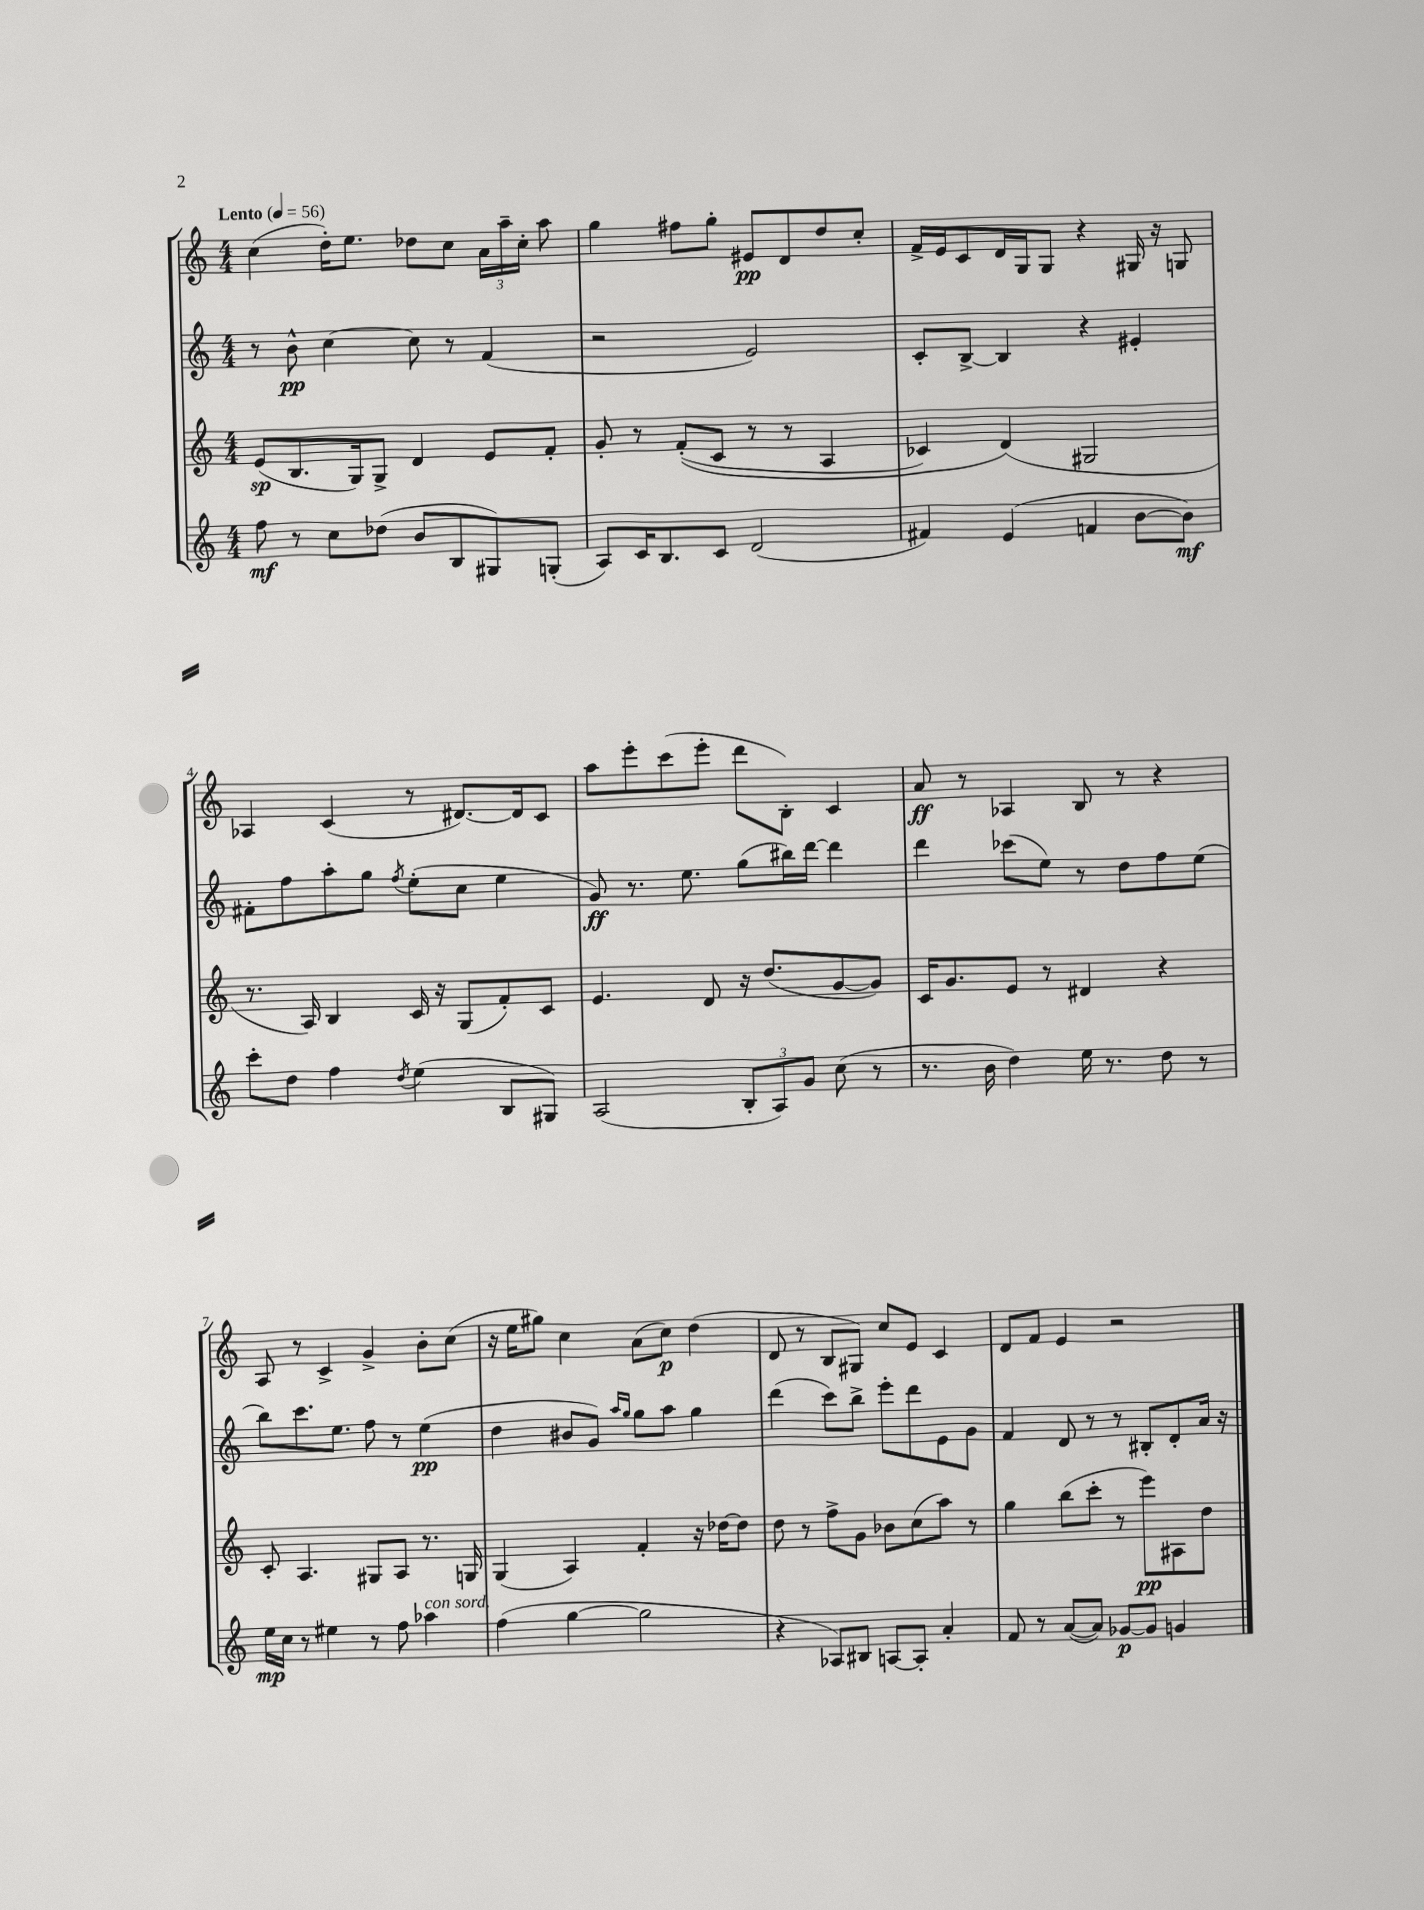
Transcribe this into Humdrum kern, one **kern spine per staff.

**kern	**kern	**kern	**kern
*staff4	*staff3	*staff2	*staff1
*clefG2	*clefG2	*clefG2	*clefG2
*k[]	*k[]	*k[]	*k[]
*M4/4	*M4/4	*M4/4	*M4/4
*MM56	*MM56	*MM56	*MM56
8ff	(8e	8r	(4cc
8r	8.B	8b^^	.
8cc	.	[4cc	16dd')
.	16G)	.	8.ee
(8dd-	8G^	.	.
8b	4d	8cc]	8dd-
8B	.	8r	8cc
8G#)	8e	(4f	24a
.	.	.	24aa~
.	.	.	24cc'
(8G'	8f'	.	8aa
=	=	=	=
8A)	8g'	2r	4gg
16c	8r	.	.
8.B	.	.	.
.	&((8f'	.	8ff#
8c	8c	.	8gg'
(2d	8r	2e)	8e#
.	8r	.	8d
.	4A	.	8dd
.	.	.	8cc'
=	=	=	=
4f#)	4c-)	8c'	16f^
.	.	.	16e
.	.	[8B^	8c
(4e	(4d&)	4B]	16d
.	.	.	16G
.	.	.	8G
4f	2G#	4r	4r
[8b	.	4e#'	16G#
.	.	.	16r
8b])	.	.	8G
=	=	=	=
8ccc'	8.r	8f#'	4A-
8dd	.	8ff	.
.	16A)	.	.
4ff	4B	8aa'	(4c
.	.	8gg	.
8qdd	.	8qff	.
(4ee	16c	(8ee'	8r
.	16r	.	.
.	(8G	8cc	[8.d#)
8B	8f')	4ee	.
.	.	.	16d#]
8G#)	8c	.	8c
=	=	=	=
(2A	4.e	8g)	8aa
.	.	8.r	8eee'
.	.	.	(8ccc
.	.	8.ee	.
.	8d	.	8eee'
12B'	16r	(8gg	8ddd
.	(8.dd	.	.
12A)	.	.	.
.	.	16bb#)	8B')
12g	.	.	.
.	.	[16ddd	.
(8cc	[8g	4ddd]	4c
8r	8g])	.	.
=	=	=	=
8.r	16c	4ddd	8a
.	8.g	.	.
.	.	.	8r
16b	.	.	.
4dd)	8e	(8ccc-	4A-
.	8r	8ee)	.
16ee	4d#	8r	8B
8.r	.	.	.
.	.	8dd	8r
8dd	4r	8ff	4r
8r	.	(8ee	.
=	=	=	=
16ee	8c'	8bb)	8A
16cc	.	.	.
8r	4.A	8.ccc	8r
4ee#	.	.	4c^
.	.	8.ee	.
8r	8G#	8ff	4g^
8ff	8A	8r	.
4aa-	8.r	(4ee	8b'
.	.	.	(8cc
.	16G	.	.
=	=	=	=
(4ff	(4G	4dd	16r
.	.	.	16ee
.	.	.	8gg#)
[4gg	4A)	8b#	4cc
.	.	8g)	.
.	.	16qqaa	.
.	.	16qqgg	.
2gg]	4f'	8gg	(8a
.	.	8aa	8cc)
.	16r	4gg	(4dd
.	[16dd-	.	.
.	8dd-]	.	.
=	=	=	=
4r	8dd	(4ddd	8d
.	8r	.	8r
8A-)	8ff^	8ccc)	8B
8B#	8g	8bb^	8G#)
[8A	8b-	8eee'	8cc
8A']	(8cc	8ddd	8e
4a'	8aa)	8e	4c
.	8r	8g	.
=	=	=	=
8f	4gg	4f	8d
8r	.	.	8f
([8a	(8bb	8d	4e
8a])	8ccc'	8r	.
[8g-	8r	8r	2r
8g-]	8eee)	8B#'	.
4g	8A#	8d'	.
.	8dd	16a	.
.	.	16r	.
==	==	==	==
*-	*-	*-	*-
